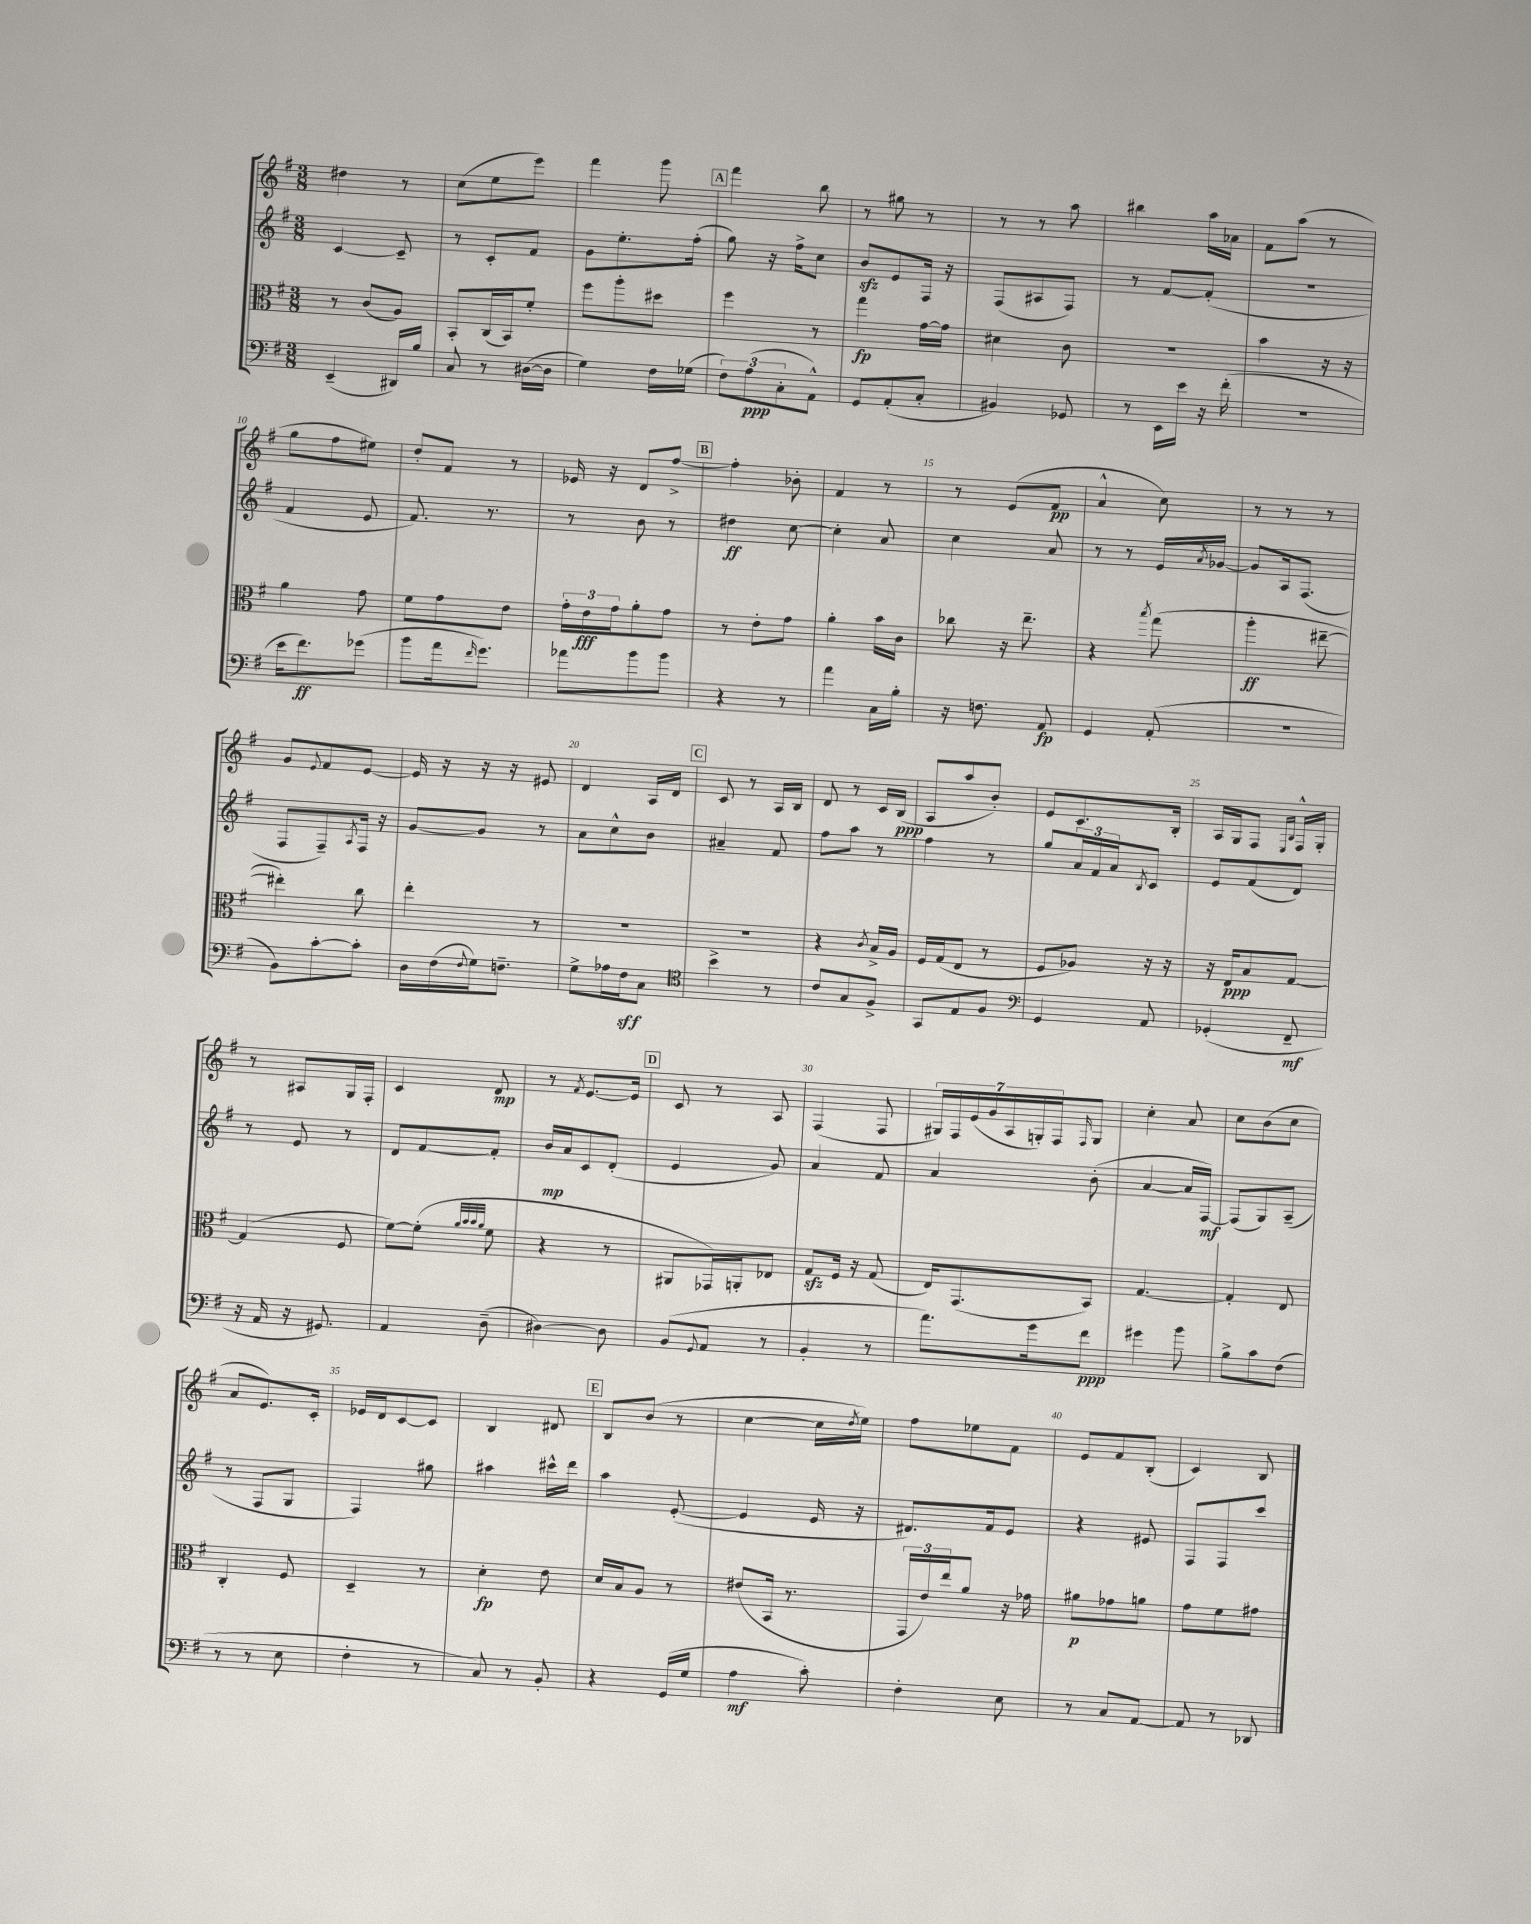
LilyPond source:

<<
\new StaffGroup <<
\new Staff = "s0" {
    \clef treble \key g \major \numericTimeSignature \time 3/8
    dis''4 r8 |
    c''8( e''8 e'''8) |
    fis'''4 g'''8 |
    \mark \markup { \box "A" } fis'''4 b''8 |
    r8 gis''8 r8 |
    r8 r8 a''8 |
    bis''4 a''16 aes'16 |
    fis'8 a''8( r8 |
    g''8 fis''8 eis''8) |
    d''8-. fis'8 r8 |
    ees'16 r16 d'8 fis''8~-> |
    \mark \markup { \box "B" } fis''4-. bes'8-. |
    fis'4 r8 |
    r8 e'8( fis'8\pp |
    a'4-^ c''8) |
    r8 r8 r8 |
    g'8 \appoggiatura { e'8 } fis'8 e'8~ |
    e'16 r16 r16 r16 eis'8 |
    d'4 a16 d'16 |
    \mark \markup { \box "C" } c'8 r8 a16 b16 |
    d'8 r8 c'16 b16\ppp( |
    a8 a''8 b'8-.) |
    e'8 c'8. b16-. |
    a16 g16 fis8 \grace { e16 b16 } fis16-^ g16-. |
    r8 ais8 g16 fis16-. |
    c'4 d'8\mp |
    r8 \acciaccatura { fis'8 } e'8.~ e'16 |
    \mark \markup { \box "D" } c'8 r8 a8 |
    fis4( fis8 |
    \tuplet 7/4 { gis16) fis16 e'16( g'16 a16 g16-.) fis16 } \grace { fis16 } g8 |
    c''4-. a'8 |
    c''8 b'8( c''8 |
    a'8 e'8.) c'16-. |
    ees'16 d'16 c'8~ c'8 |
    b4 dis'8 |
    \mark \markup { \box "E" } b8 b'8( r8 |
    c''4~ c''16 \acciaccatura { d''8 } e''16) |
    fis''8 ees''8 fis'8 |
    e'8 fis'8 b8-.( |
    c'4) b8 \bar "|." |
}
\new Staff = "s1" {
    \clef treble \key g \major \numericTimeSignature \time 3/8
    c'4~ c'8-- |
    r8 c'8-. fis'8 |
    g'8 e''8.-. fis''16-.( |
    \mark \markup { \box "A" } g''8) r16 fis''16-> c''8 |
    b'8\sfz e'8 fis16 r16 |
    fis8( ais8 fis8) |
    r8 fis'8~ fis'8-.( |
    R4. |
    fis'4 e'8 |
    fis'8.) r8. |
    r8 b'8 r8 |
    \mark \markup { \box "B" } dis''4\ff c''8~ |
    c''4-. a'8 |
    c''4 a'8 |
    r8 r8 e'16 \acciaccatura { a'8 } ges'16~ |
    ges'8 a16 fis8.( |
    fis8 fis8--) \acciaccatura { a8 } fis16 r16 |
    g'8~ g'8 r8 |
    a'8 c''8-^ b'8 |
    \mark \markup { \box "C" } ais'4-- fis'8 |
    fis''8 a''8 r8 |
    fis''4 r8 |
    g''8 \tuplet 3/2 { a'16 fis'16 a'16 } \acciaccatura { b8 } c'8 |
    e'8 fis'8( d'8) |
    r8 e'8 r8 |
    d'8 fis'8~ fis'8-. |
    b'16\mp a'16 c'8 d'8-.( |
    \mark \markup { \box "D" } e'4 g'8) |
    a'4 fis'8 |
    a'4 b'8-.( |
    a'4~ a'16 fis16~\mf) |
    fis8( g8) a8--( |
    r8 fis8 g8 |
    fis4) gis''8 |
    ais''4 cis'''16-^ d'''16 |
    \mark \markup { \box "E" } a''4 e'8~-.( |
    e'4 e'16 r16 |
    dis'8.) fis'16 e'8 |
    r4 eis'8 |
    fis8 fis8 c'''8 \bar "|." |
}
\new Staff = "s2" {
    \clef alto \key g \major \numericTimeSignature \time 3/8
    r8 c'8( a8) |
    b,8-. c16( b,16) fis'8-. |
    fis''8 a''8-. dis''8 |
    \mark \markup { \box "A" } fis''4 r8 |
    g''4\fp g'16~ g'16 |
    dis'4 c'8 |
    R4. |
    b'4 r16 r16 |
    a'4 g'8 |
    fis'8 g'8 e'8 |
    \tuplet 3/2 { g'16-. e'16\fff g'16 } a'8-. g'8 |
    \mark \markup { \box "B" } r8 e'8-. g'8 |
    a'4-. b'16 c'16 |
    ces''8 r16 e''8.-- |
    r4 \acciaccatura { b''8 } g''8( |
    a''4-.\ff eis''8~-- |
    eis''4-.) c''8 |
    e''4-. r8 |
    R4. |
    \mark \markup { \box "C" } R4. |
    r4 \acciaccatura { c'8 } b16-> a16 |
    fis16 g16( e8 r8 |
    fis8 aes8) r16 r16 |
    r16 e16\ppp b8 g8~ |
    g4( fis8 |
    fis'8~) fis'8-.( \grace { a'32 b'32 b'32 a'32 } fis'8 |
    r4 r8 |
    \mark \markup { \box "D" } ais,8 ges,16) a,16-. ees8 |
    g8\sfz fis16 r16 g8( |
    e16) g,8.( b,8) |
    g4.~ |
    g4-. e8 |
    c4-. fis8 |
    d4-- r8 |
    d'4-.\fp e'8 |
    \mark \markup { \box "E" } d'16 b16 a8 r8 |
    eis'8( b,16 r8. |
    \tuplet 3/2 { g,16 e'16) e''16 } a'8 r16 ges'16 |
    ais'8\p ges'8 a'8 |
    g'8 fis'8 gis'8 \bar "|." |
}
\new Staff = "s3" {
    \clef bass \key g \major \numericTimeSignature \time 3/8
    e,4--( dis,16) b16 |
    c8 r8 dis16~( dis16 |
    g4) fis16 ges16( |
    \mark \markup { \box "A" } \tuplet 3/2 { fis8) a8\ppp( c8-. } a,8-^) |
    g,8 a,8-.( c8-. |
    bis,4) ges,8 |
    r8 e,16 e'16 r16 fis'16-.( |
    r4. |
    e'16 fis'8.\ff) ges'8( |
    b'8 a'16 \grace { fis'16 } g'8.) |
    aes'8 b'8 b'8 |
    \mark \markup { \box "B" } r4 r8 |
    a'4 c16 b16-. |
    r16 f8. a,8\fp |
    g,4 a,8-.( |
    R4. |
    b,8) c'8~-. c'8-. |
    d16 fis16( \appoggiatura { fis8 } g16) f8.-- |
    g8-> aes16 fis16\sff c8 |
    \mark \markup { \box "C" } \clef tenor b'4-> r8 |
    c'8 g8 fis8-> |
    g,8 e8 fis8 |
    \clef bass g,4 a,8 |
    ges,4-.( fis,8--\mf |
    r16 a,16 r16 gis,8.) |
    a,4 d8--( |
    dis4~) dis8 |
    \mark \markup { \box "D" } b,8( \appoggiatura { g,8 } a,8 r8 |
    b,4-. r8 |
    a'8.) g'16 fis'8\ppp |
    gis'4 b'8 |
    b8-> c'8 fis8( |
    r8 r8 e8 |
    fis4-. r8 |
    c8) r8 b,8-. |
    \mark \markup { \box "E" } r4 g,16( g16 |
    a4\mf c'8-.) |
    fis4-. e8 |
    r8 c8 a,8~ |
    a,8 r8 des,8 \bar "|." |
}
>>
>>
\layout { \context { \Score currentBarNumber = #2 \override BarNumber.break-visibility = ##(#f #t #t) barNumberVisibility = #(every-nth-bar-number-visible 5) } }
